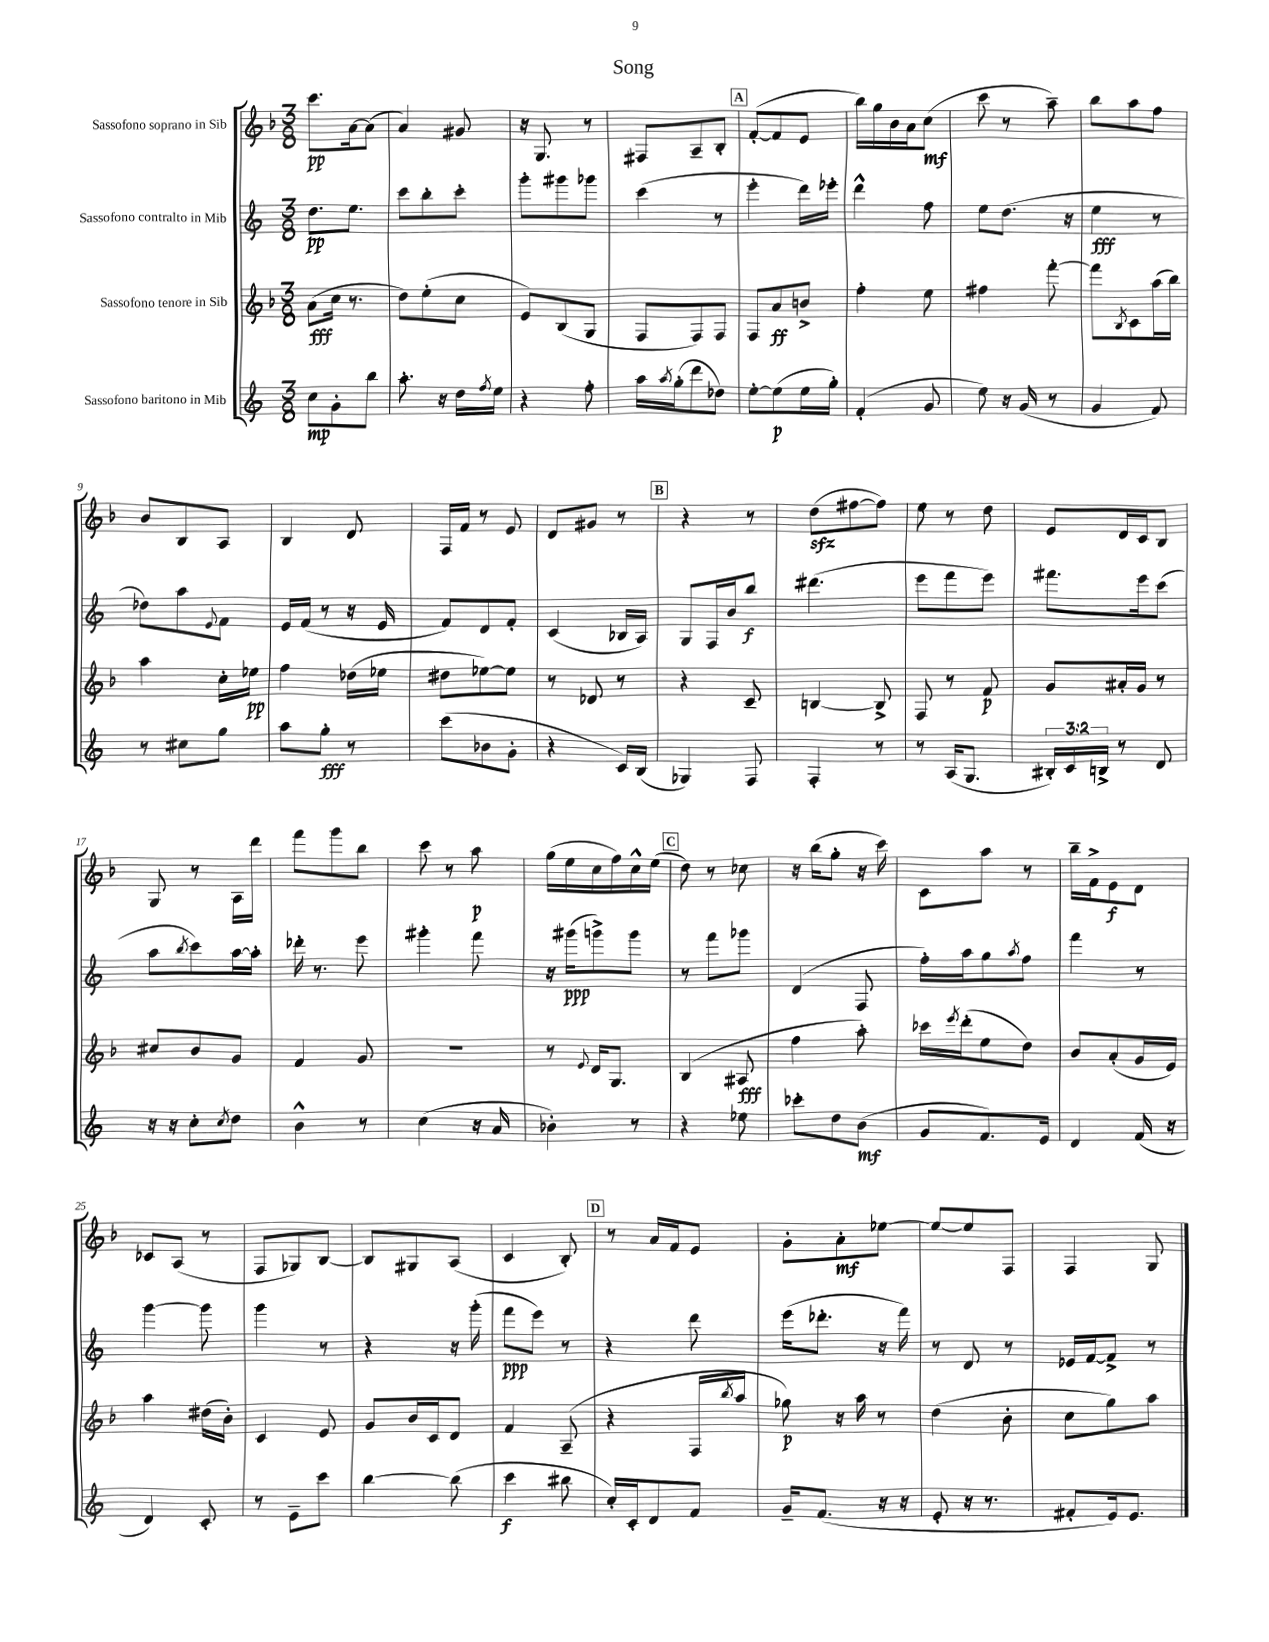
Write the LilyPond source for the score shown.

\header { title = "Song" }
<<
\new StaffGroup <<
\new Staff = "s0" \with { instrumentName = "Sassofono soprano in Sib" } {
    \clef treble \key f \major \numericTimeSignature \time 3/8
    c'''8.\pp a'16~ a'8( |
    a'4) gis'8 |
    r16 g8. r8 |
    fis8 a8-- bes8-. |
    \mark \markup { \box "A" } f'8~-.( f'8 e'8 |
    bes''16) g''16 bes'16 a'16 c''8\mf( |
    c'''8 r8 a''8--) |
    bes''8 a''8 f''8 |
    bes'8 bes8 a8 |
    bes4 d'8 |
    f16 f'16 r8 e'8 |
    d'8 gis'8 r8 |
    \mark \markup { \box "B" } r4 r8 |
    d''8\sfz( fis''8~ fis''8) |
    e''8 r8 d''8 |
    e'8 d'16 c'16 bes8 |
    g8 r8 a16 d'''16 |
    f'''8 g'''8 bes''8 |
    c'''8 r8 a''8\p |
    g''16( e''16 c''16 f''16) c''16-^ e''16( |
    \mark \markup { \box "C" } d''8) r8 ces''8 |
    r16 bes''16( g''8-. r16 c'''16) |
    c'8 a''8 r8 |
    bes''16-- f'16-> e'8\f d'8 |
    ces'8 a8( r8 |
    f8 ges8) bes8~ |
    bes8 gis8 a8( |
    c'4 bes8-.) |
    \mark \markup { \box "D" } r8 a'16 f'16 e'8 |
    g'8-. a'8-.\mf ees''8~ |
    ees''8~ ees''8 f8 |
    f4 g8 \bar "|." |
}
\new Staff = "s1" \with { instrumentName = "Sassofono contralto in Mib" } {
    \clef treble \key c \major \numericTimeSignature \time 3/8
    d''8.\pp e''8. |
    c'''8 b''8-. c'''8-. |
    g'''8-. gis'''8 ges'''8 |
    c'''4( r8 |
    \mark \markup { \box "A" } e'''4-. d'''16) ees'''16-. |
    d'''4-^ f''8 |
    e''8 d''8.( r16 |
    e''4\fff r8 |
    des''8) a''8 \appoggiatura { e'8 } f'8 |
    e'16 f'16( r8 r16 e'16 |
    f'8) d'8 f'8-. |
    c'4( bes16 a16) |
    \mark \markup { \box "B" } g8 f16 b'16 b''8\f |
    dis'''4.( |
    e'''8 f'''8 e'''8) |
    fis'''8. e'''16 c'''8( |
    a''8 \acciaccatura { b''8 } c'''8) a''16~ a''16-. |
    des'''16-. r8. e'''8 |
    gis'''4-. f'''8 |
    r16 gis'''16\ppp( g'''8->) g'''8 |
    \mark \markup { \box "C" } r8 f'''8 ges'''8 |
    d'4( f8 |
    f''16-.) a''16 g''8 \acciaccatura { a''8 } f''8 |
    f'''4 r8 |
    g'''4~ g'''8 |
    g'''4 r8 |
    r4 r16 g'''16-.( |
    f'''8\ppp e'''8) r8 |
    \mark \markup { \box "D" } r4 d'''8 |
    e'''16( des'''8.-. r16 f'''16) |
    r8 d'8 r8 |
    ees'16 f'16~ f'8-> r8 \bar "|." |
}
\new Staff = "s2" \with { instrumentName = "Sassofono tenore in Sib" } {
    \clef treble \key f \major \numericTimeSignature \time 3/8
    a'8\fff( c''16 r8. |
    d''8) e''8-.( c''8 |
    e'8) bes8( g8 |
    f8 f8) f8 |
    \mark \markup { \box "A" } f8 a'8\ff b'8-> |
    f''4-. e''8 |
    fis''4 f'''8~-. |
    f'''8 \acciaccatura { bes8 } c'8 a''16( bes''16) |
    a''4 c''16-. ees''16\pp |
    f''4 des''16( ees''16 |
    dis''8 ees''8~) ees''8 |
    r8 des'8 r8 |
    \mark \markup { \box "B" } r4 c'8-- |
    b4~ b8-> |
    f8 r8 f'8\p |
    g'8 ais'16-. g'16 r8 |
    cis''8 bes'8 g'8 |
    f'4 g'8 |
    R4. |
    r8 \appoggiatura { e'8 } d'16 g8. |
    \mark \markup { \box "C" } bes4( ais8\fff |
    f''4 a''8-.) |
    ces'''16 \acciaccatura { e'''8 } d'''16-.( e''8 d''8) |
    bes'8 a'8-.( g'16 e'16) |
    a''4 dis''16( bes'16-.) |
    c'4 e'8 |
    g'8 bes'16 c'16 d'8 |
    f'4 a8--( |
    \mark \markup { \box "D" } r4 f16 \acciaccatura { bes''8 } a''16 |
    ges''8\p) r16 a''16 r8 |
    d''4( bes'8-. |
    c''8 g''8) a''8 \bar "|." |
}
\new Staff = "s3" \with { instrumentName = "Sassofono baritono in Mib" } {
    \clef treble \key c \major \numericTimeSignature \time 3/8 \override Staff.TupletNumber.text = #tuplet-number::calc-fraction-text
    c''8\mp g'8-. b''8 |
    a''8.-. r16 d''16 \acciaccatura { f''8 } e''16 |
    r4 f''8-. |
    a''16 \acciaccatura { a''8 } g''16-.( d'''8 des''8) |
    \mark \markup { \box "A" } e''8~-. e''8\p( e''16 g''16-.) |
    f'4-.( g'8 |
    e''8) r16 g'16( r8 |
    g'4 f'8) |
    r8 cis''8 g''8 |
    a''8 g''8-.\fff r8 |
    c'''8( bes'8 g'8-. |
    r4 c'16) b16( |
    \mark \markup { \box "B" } ges4) f8 |
    f4-. r8 |
    r8 a16( g8. |
    \tuplet 3/2 { bis16-.) c'16 b16-> } r8 d'8 |
    r16 r16 c''8-. \acciaccatura { c''8 } d''8 |
    b'4-^ r8 |
    c''4( r16 a'16 |
    bes'4-.) r8 |
    \mark \markup { \box "C" } r4 ees''8 |
    ces'''8-. d''8 b'8\mf( |
    g'8 f'8.) e'16 |
    d'4 f'16( r16 |
    d'4) c'8-. |
    r8 e'8-- c'''8 |
    b''4~ b''8( |
    c'''4\f bis''8 |
    \mark \markup { \box "D" } c''16-.) c'16-. d'8 f'8 |
    g'16-- f'8.( r16 r16 |
    e'8-. r16 r8. |
    fis'8-. e'16) e'8. \bar "|." |
}
>>
>>
